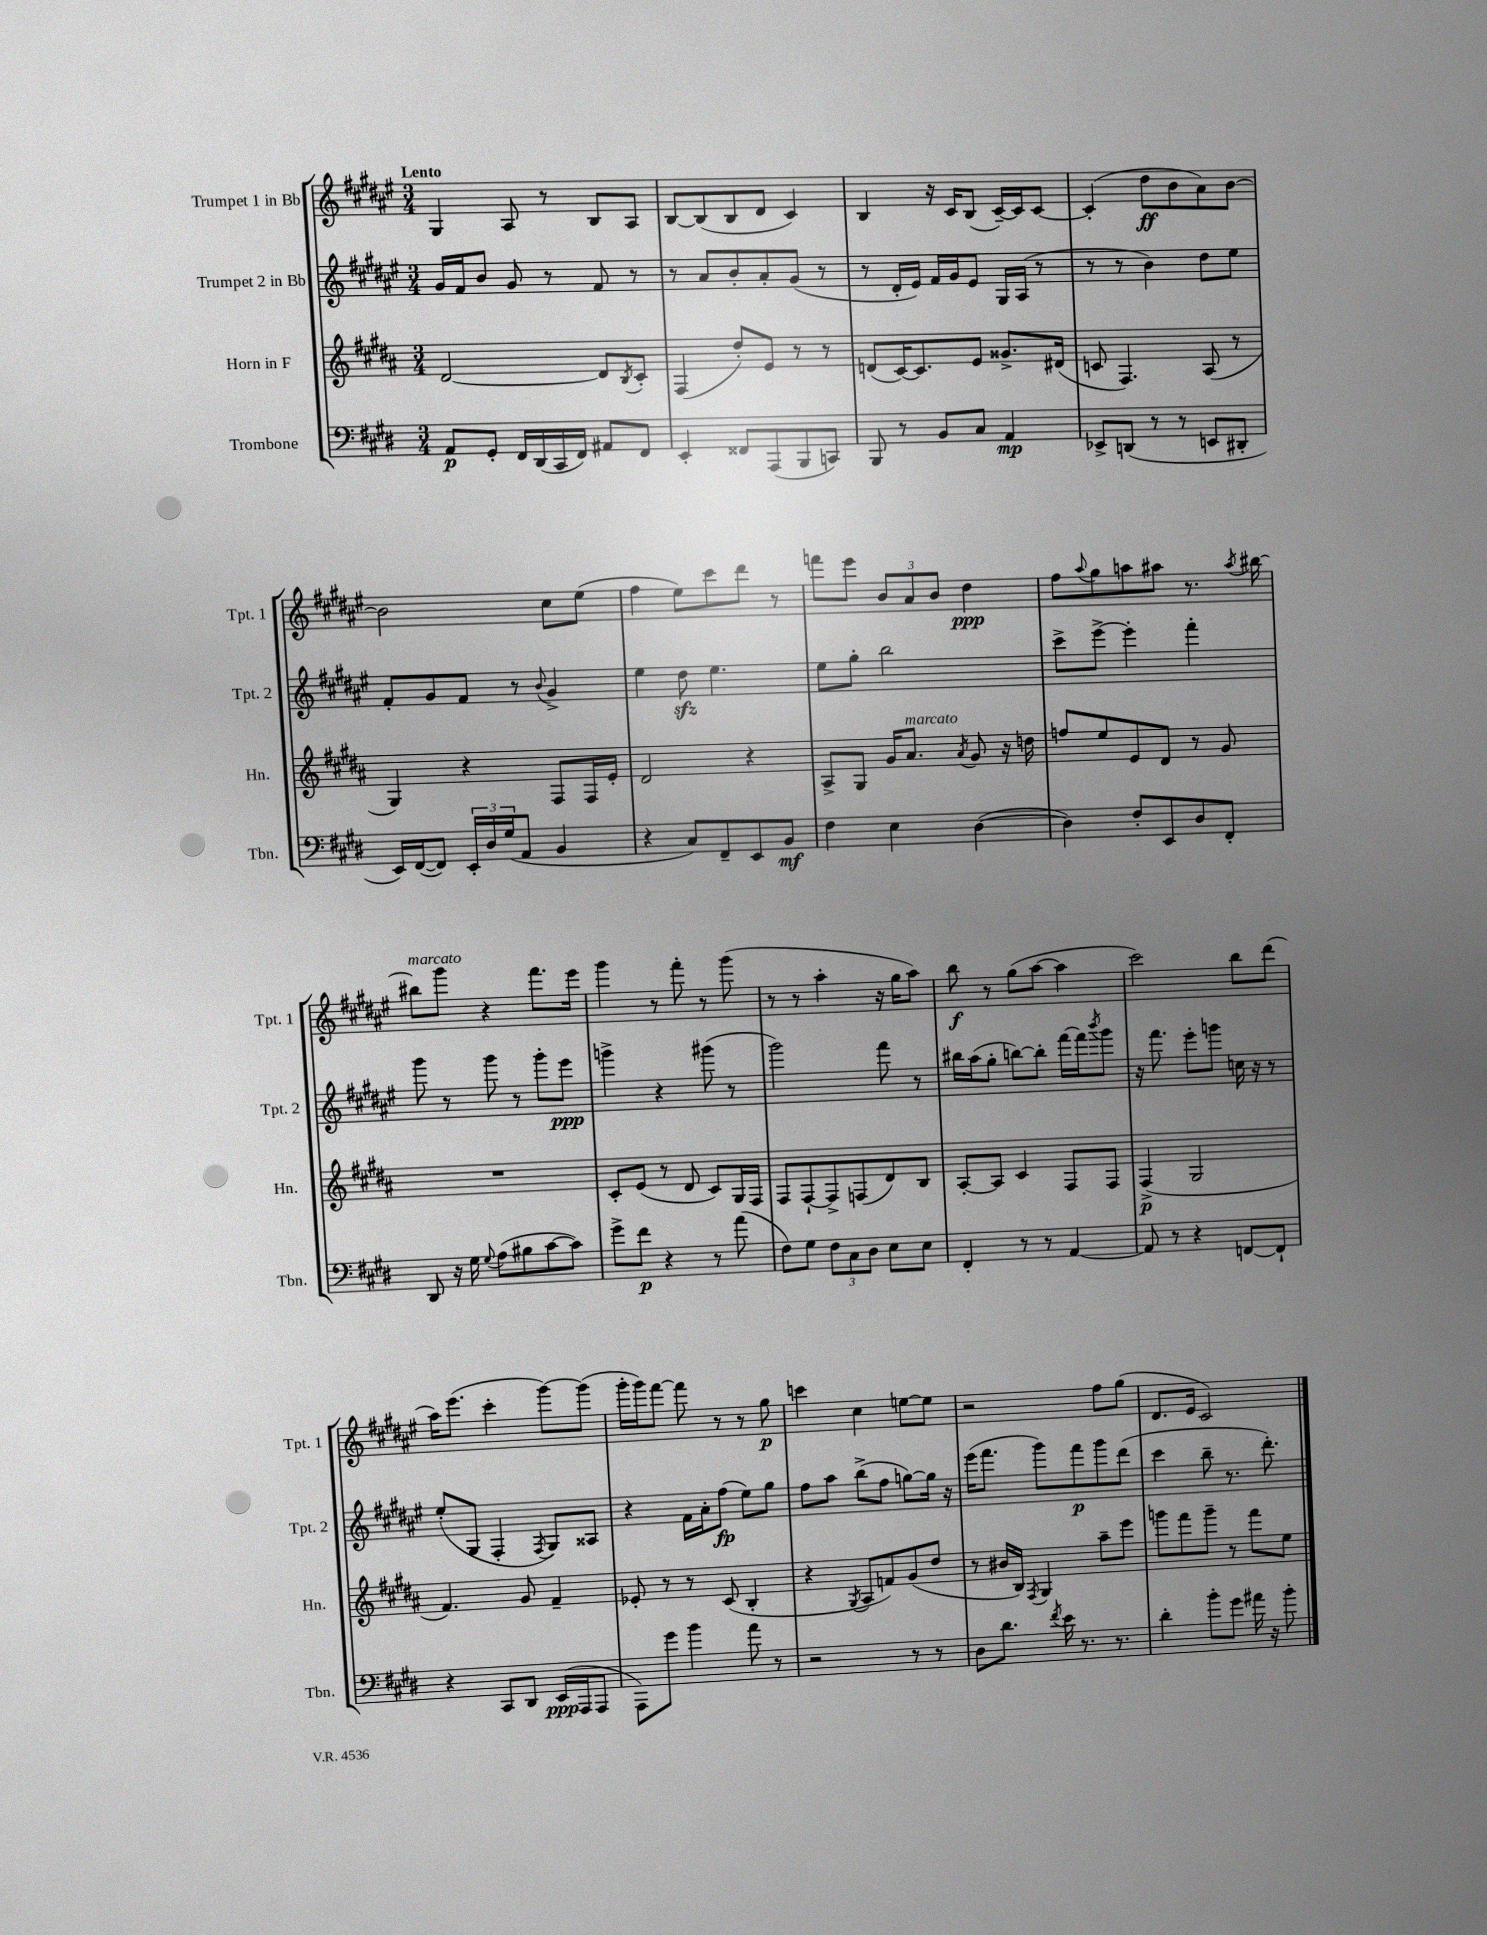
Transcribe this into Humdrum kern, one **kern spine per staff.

**kern	**kern	**kern	**kern
*staff4	*staff3	*staff2	*staff1
*clefF4	*clefG2	*clefG2	*clefG2
*k[f#c#g#d#]	*k[f#c#g#d#a#]	*k[f#c#g#d#a#e#]	*k[f#c#g#d#a#e#]
*M3/4	*M3/4	*M3/4	*M3/4
8AA	[2d#	16g#	4G#
.	.	16f#	.
8GG#'	.	8b	.
16FF#	.	8g#	8A#
(16DD#	.	.	.
16CC#	.	8r	8r
16FF#)	.	.	.
8AA#	8d#]	8f#	8B
.	8qB	.	.
8FF#	8c#'	8r	8A#
=	=	=	=
4EE'	(4F#	8r	[8B
.	.	8a#	(8B]
8FF##	8dd#')	8b'	8B
(8AAA	8e	8a#'	8d#
8BBB	8r	(8g#	4c#)
8CC)	8r	8r	.
=	=	=	=
8BBB	(8d	8r	4B
8r	[16c#)	16d#'	.
.	8.c#]	16e#)	.
8BB	.	16f#	16r
.	.	16g#	16c#
8C#	8e	8e#	(8B
4AA	8.g##^	16G#	[16c#~)
.	.	(16A#	16c#]
.	.	8r	[8c#
.	(16d#	.	.
=	=	=	=
8EE-^	8c	8r	(4c#']
(8DD	4.F#)	8r	.
8r	.	4b)	8dd#
8r	.	.	8b
8EE	(8A#	8dd#	8a#)
8DD#'	8r	8ee#	[8b
=	=	=	=
16EE)	4G#)	8f#'	2b]
([16FF#	.	.	.
8FF#])	.	8g#	.
24EE'	4r	8f#	.
24D#	.	.	.
(24G#	.	.	.
8AA	.	8r	.
.	.	8qqb	.
4BB	8F#	4g#^	8cc#
.	16F#	.	(8ee#
.	16e'	.	.
=	=	=	=
4r	2d#	4ee#	4ff#
8C#)	.	8dd#	8ee#)
8FF#~	.	4.ee#	8ccc#
8EE	4r	.	8ddd#
8BB	.	.	8r
=	=	=	=
4F#	8A#^	8ee#	8fff
.	8G#	8gg#'	8eee#
4E	16g#	2bb	12b
.	8.a#	.	.
.	.	.	12a#
.	.	.	12b
.	8qa#	.	.
([4D#	8g#	.	4dd#
.	16r	.	.
.	16dd	.	.
=	=	=	=
4D#])	8ff	8ccc#^	8ff#
.	.	.	8qqaa#
.	8ee	[8eee#^	8gg#
8F#'	8e	4eee#']	8aa
8EE	8d#	.	8aa#
8D#	8r	4fff#'	8.r
8FF#'	8g#	.	.
.	.	.	8qaa#
.	.	.	[16bb#
=	=	=	=
8DD#	2.r	8ggg#	8bb#]
16r	.	8r	8ggg#
16G#	.	.	.
8qqG#	.	.	.
(8A	.	8ggg#	4r
8B#	.	8r	.
[8c#	.	8ggg#'	8.fff#
8c#])	.	8eee#	.
.	.	.	16eee#
=	=	=	=
8g#^	8c#'	4ggg^	4ggg#
8f#	(8e	.	.
4r	8r	4r	8r
.	8d#	.	8fff#'
8r	8c#)	(8ggg#	8r
(8a	16G#	8r	(8ggg#
.	16F#	.	.
=	=	=	=
8F#)	8F#	2ggg#)	8r
8G#	[8F#`	.	8r
12F#	8F#^]	.	4aa#'
12C#	.	.	.
.	(8F	.	.
12D#	.	.	.
8E	8d#)	8fff#	16r
.	.	.	16gg#
8E	8B	8r	8aa#)
=	=	=	=
4FF#'	[8A#'	16bb#	8bb
.	.	(16aa#	.
.	8A#]	8gg#'	8r
8r	4c#	[8bb)	(8gg#
8r	.	8bb']	[8aa#
[4AA	8F#	[16fff#	4aa#]
.	.	16fff#]	.
.	.	8qbbb	.
.	8F#	8ggg#	.
=	=	=	=
8AA]	(4F#^	16r	2ccc#)
.	.	8.fff#	.
8r	.	.	.
4r	2G#	8eee#'	.
.	.	8ggg	.
[8FF	.	16cc	8bb
.	.	16r	.
8FF`]	.	8r	(8ddd#
=	=	=	=
4r	4.f#)	(8ee#'	16aa#)
.	.	.	(8.eee#
.	.	8G#	.
8CC#	.	4F#'	4ccc#'
8DD#	8g#	.	.
.	.	8qF#	.
(16EE	4f#~	8G#)	[8ggg#)
16AAA	.	.	.
8AAA	.	8A##	(8ggg#]
=	=	=	=
8AAA)	8e-'	4r	16ggg#'
.	.	.	16ggg#)
8g#	8r	.	[8fff#
4b	8r	16f#	8fff#]
.	.	16a#'	.
.	(8c#	(8ff#	8r
8a	4B'	8ee#)	8r
8r	.	8gg#	8gg#
=	=	=	=
2r	4r	8ff#	4ccc
.	.	8aa#	.
.	8qG#	.	.
.	8A#	(8bb^	4cc#
.	8f)	8ff#	.
8r	(8g#	[8gg)	[8ee
8r	8dd#	16gg]	8ee]
.	.	16r	.
=	=	=	=
8D#	8r	(16eee#	2r
.	.	8.fff#	.
8.d#	16b#	.	.
.	16B)	.	.
.	8qF#	.	.
.	4G#	8ggg#)	.
8qf#	.	.	.
16e	.	.	.
8.r	.	8fff#	.
.	8aa#~	8ggg#	8ff#
8.r	.	.	.
.	8eee	(8ddd#	(8gg#
=	=	=	=
4d#'	8ggg	4ccc#	8.d#
.	8fff#	.	.
.	.	.	16e#
8b'	8ggg~	8bb~	2c#)
8g#	8r	8.r	.
16a#	8fff#	.	.
16r	.	8.ddd#')	.
8b'	8ee	.	.
==	==	==	==
*-	*-	*-	*-
